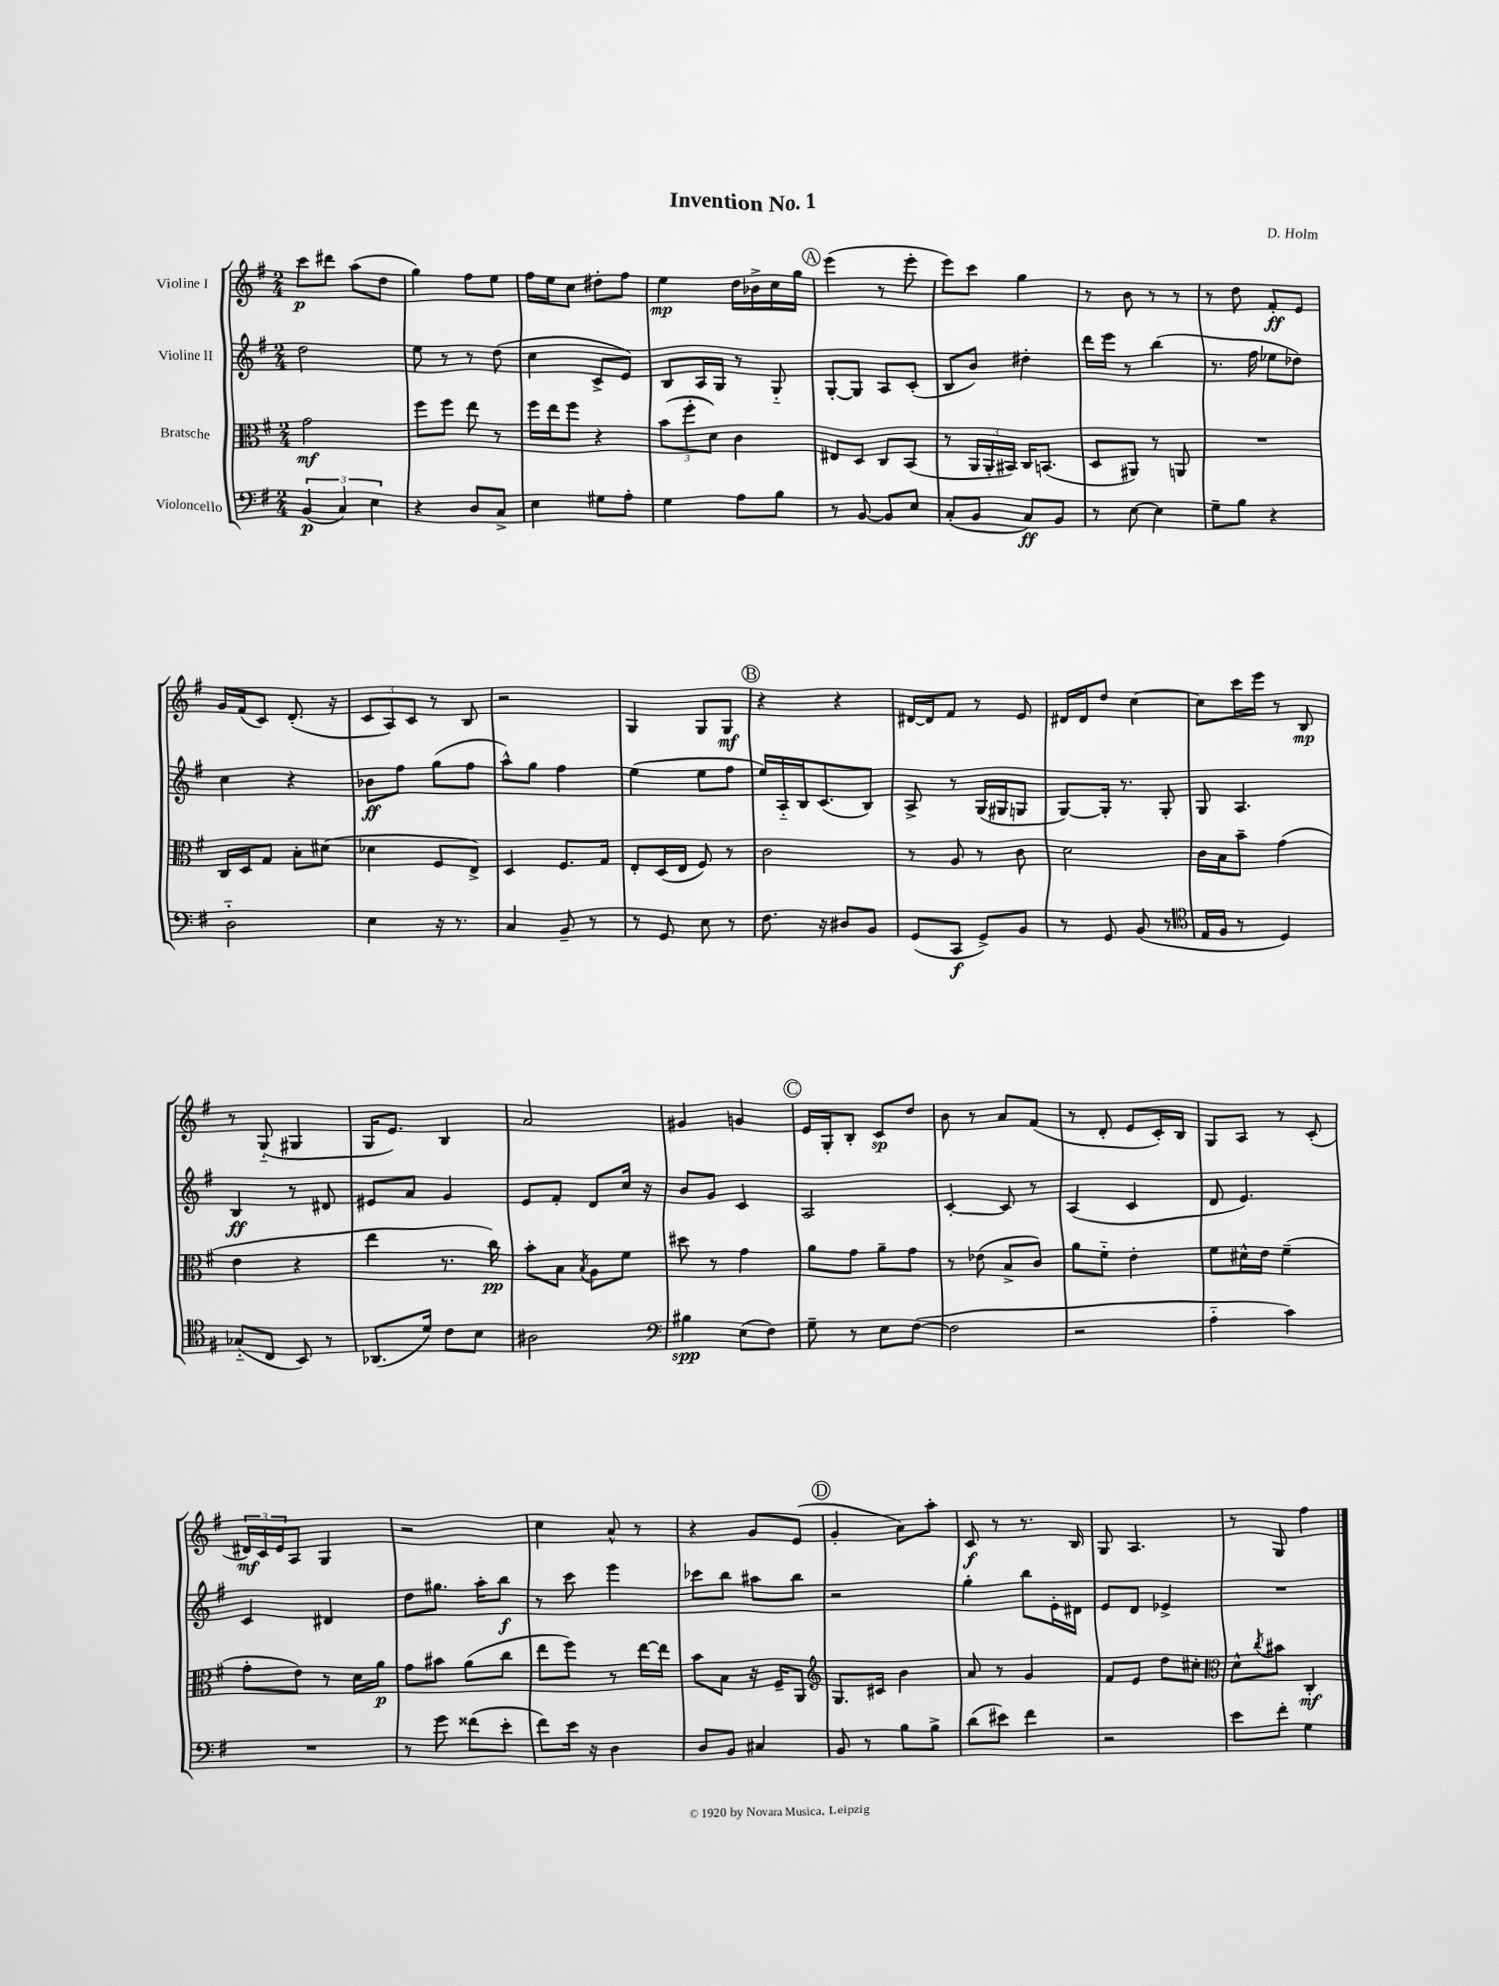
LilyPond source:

\header { title = "Invention No. 1" composer = "D. Holm" }
<<
\new StaffGroup <<
\new Staff = "s0" \with { instrumentName = "Violine I" } {
    \clef treble \key g \major \numericTimeSignature \time 2/4
    c'''8\p dis'''8 a''8( d''8 |
    g''4) fis''8 e''8 |
    fis''16 e''16 c''8 dis''8-. fis''8 |
    e''4\mp d''16 bes'16-> c''16 g''16 |
    \mark \markup { \circle "A" } e'''4( r8 e'''8-. |
    e'''8) c'''8 g''4 |
    r8 b'8 r8 r8 |
    r8 d''8 fis'8-.\ff e'8 |
    g'16 fis'16( c'8) d'8.-.( r16 |
    \tuplet 3/2 { c'8 a8) c'8 } r8 b8 |
    r2 |
    g4 g8 g8\mf |
    \mark \markup { \circle "B" } r4 r4 |
    dis'16~ dis'16 fis'8 r8 e'8 |
    dis'16 dis'16 d''8 c''4~ |
    c''8 c'''16 e'''16 r8 b8\mp |
    r8 g8-_( gis4 |
    g16 e'8.) b4 |
    a'2 |
    gis'4 g'4 |
    \mark \markup { \circle "C" } e'16 g16-. b8-. c'8\sp d''8 |
    b'8 r8 a'8 fis'8( |
    r8 d'8-. e'8 c'16-.) b16 |
    g8 a8 r8 c'8-.( |
    \tuplet 3/2 { dis'16\mf) c'16 e'16 } a8 g4 |
    r2 |
    c''4 a'8-^ r8 |
    r4 g'8 e'8( |
    \mark \markup { \circle "D" } g'4-. a'8) a''8-. |
    c'8\f r8 r8. b16 |
    g8 a4. |
    r8 g8 fis''4 \bar "|." |
}
\new Staff = "s1" \with { instrumentName = "Violine II" } {
    \clef treble \key g \major \numericTimeSignature \time 2/4
    d''2 |
    e''8 r8 r8 d''8( |
    c''4 c'8-> e'8) |
    b8 a16 g16 r8 g8-_ |
    \mark \markup { \circle "A" } g8~-. g8 a8 c'8-.( |
    b8 b'8) dis''4-. |
    d'''16 e'''16 r8 b''4( |
    r8. fis''16 ees''8 des''8) |
    c''4 r4 |
    bes'8\ff fis''8 g''8( fis''8 |
    a''8-^) g''8 fis''4 |
    e''4( e''8 fis''8 |
    \mark \markup { \circle "B" } e''16) a16-_ b16 c'8.( b8) |
    a8-> r8 g16( gis16 g8 |
    g8~) g16-. r8. g8-. |
    g8 a4. |
    b4\ff r8 dis'8 |
    eis'8 a'8 g'4 |
    e'8 fis'8-. d'8 c''16 r16 |
    b'8 g'8 c'4 |
    \mark \markup { \circle "C" } a2 |
    c'4~-. c'8 r8 |
    a4( c'4 |
    d'8 e'4.) |
    c'4 dis'4 |
    d''8 gis''8. a''16-. b''8\f |
    r8 c'''8 e'''4 |
    ces'''8 b''8 ais''8 b''8 |
    \mark \markup { \circle "D" } r2 |
    g''4-. b''8 e'16-. dis'16 |
    e'8 d'8 ees'4-> |
    R2 \bar "|." |
}
\new Staff = "s2" \with { instrumentName = "Bratsche" } {
    \clef alto \key g \major \numericTimeSignature \time 2/4
    g'2\mf |
    fis''8 fis''8 e''8 r8 |
    fis''16 e''16 fis''8 r4 |
    \tuplet 3/2 { b'8( fis''8-. d'8) } c'4 |
    \mark \markup { \circle "A" } eis8 d8 c8 b,8( |
    r8 \tuplet 3/2 { a,16 a,16-. bis,16) } c16 b,8.( |
    d8 ais,8) r8 a,8 |
    R2 |
    c16 d16 g8 b8-. dis'8( |
    des'4 fis8 e8->) |
    d4 fis8. g16 |
    e8-. d16( e16 fis8) r8 |
    \mark \markup { \circle "B" } c'2 |
    r8 a8 r8 c'8 |
    d'2 |
    c'16 b16 b'8-- g'4( |
    e'4 r4 |
    e''4 r8. c''16\pp) |
    b'8-. b8 \acciaccatura { b8 } a8 fis'8 |
    dis''8 r8 g'4 |
    \mark \markup { \circle "C" } a'8 g'8 a'8-- g'8 |
    r8 ees'8( b8-> c'8) |
    a'8 fis'8-_ e'4-. |
    fis'8 dis'16-^ e'16 fis'4--( |
    g'8-. e'8) r8 d'16 a'16\p |
    g'8 bis'8 a'8( c''8 |
    e''8 fis''8) r8 e''16~ e''16 |
    b'8 b8 r16 fis16-- a,8 |
    \mark \markup { \circle "D" } \clef treble g8. cis'16 b'4 |
    a'8 r8 g'4 |
    fis'8 e'8 d''8 cis''8-. |
    \clef alto d'8-^ \acciaccatura { c''8 } bis'8 c4-.\mf \bar "|." |
}
\new Staff = "s3" \with { instrumentName = "Violoncello" } {
    \clef bass \key g \major \numericTimeSignature \time 2/4
    \tuplet 3/2 { b,4\p( c4) e4 } |
    r4 d8 c8-> |
    e4 gis8 a8-. |
    g4 a8 b8 |
    \mark \markup { \circle "A" } r8 b,8~ b,8 e8 |
    c8-.( b,8 c8\ff) b,8 |
    r8 e8~ e4 |
    g8-- b8 r4 |
    d2-_ |
    e4 r16 r8. |
    c4 b,8-- r8 |
    r8 g,8 e8 r8 |
    \mark \markup { \circle "B" } fis8. r16 dis8 b,8 |
    g,8( c,8\f g,8->) b,8 |
    r8 g,8 b,8( r8 |
    \clef tenor e16 fis16 r8 d4) |
    ges8-_( c8 b,8) r8 |
    aes,8.( d'16) c'8 b8 |
    ais2 |
    \clef bass bis4\spp e8( fis8) |
    \mark \markup { \circle "C" } g8-- r8 e8 fis8~( |
    fis2 |
    r2 |
    a4-_ c'4) |
    R2 |
    r8 g'8 fisis'8( e'8-. |
    fis'8) e'16 r16 d4 |
    d8 b,8 cis4 |
    \mark \markup { \circle "D" } b,8 r8 b8 b8-> |
    d'8( eis'8) fis'4 |
    r2 |
    e'8 fis'8-. g4 \bar "|." |
}
>>
>>
\layout { \context { \Score \remove "Bar_number_engraver" } }
